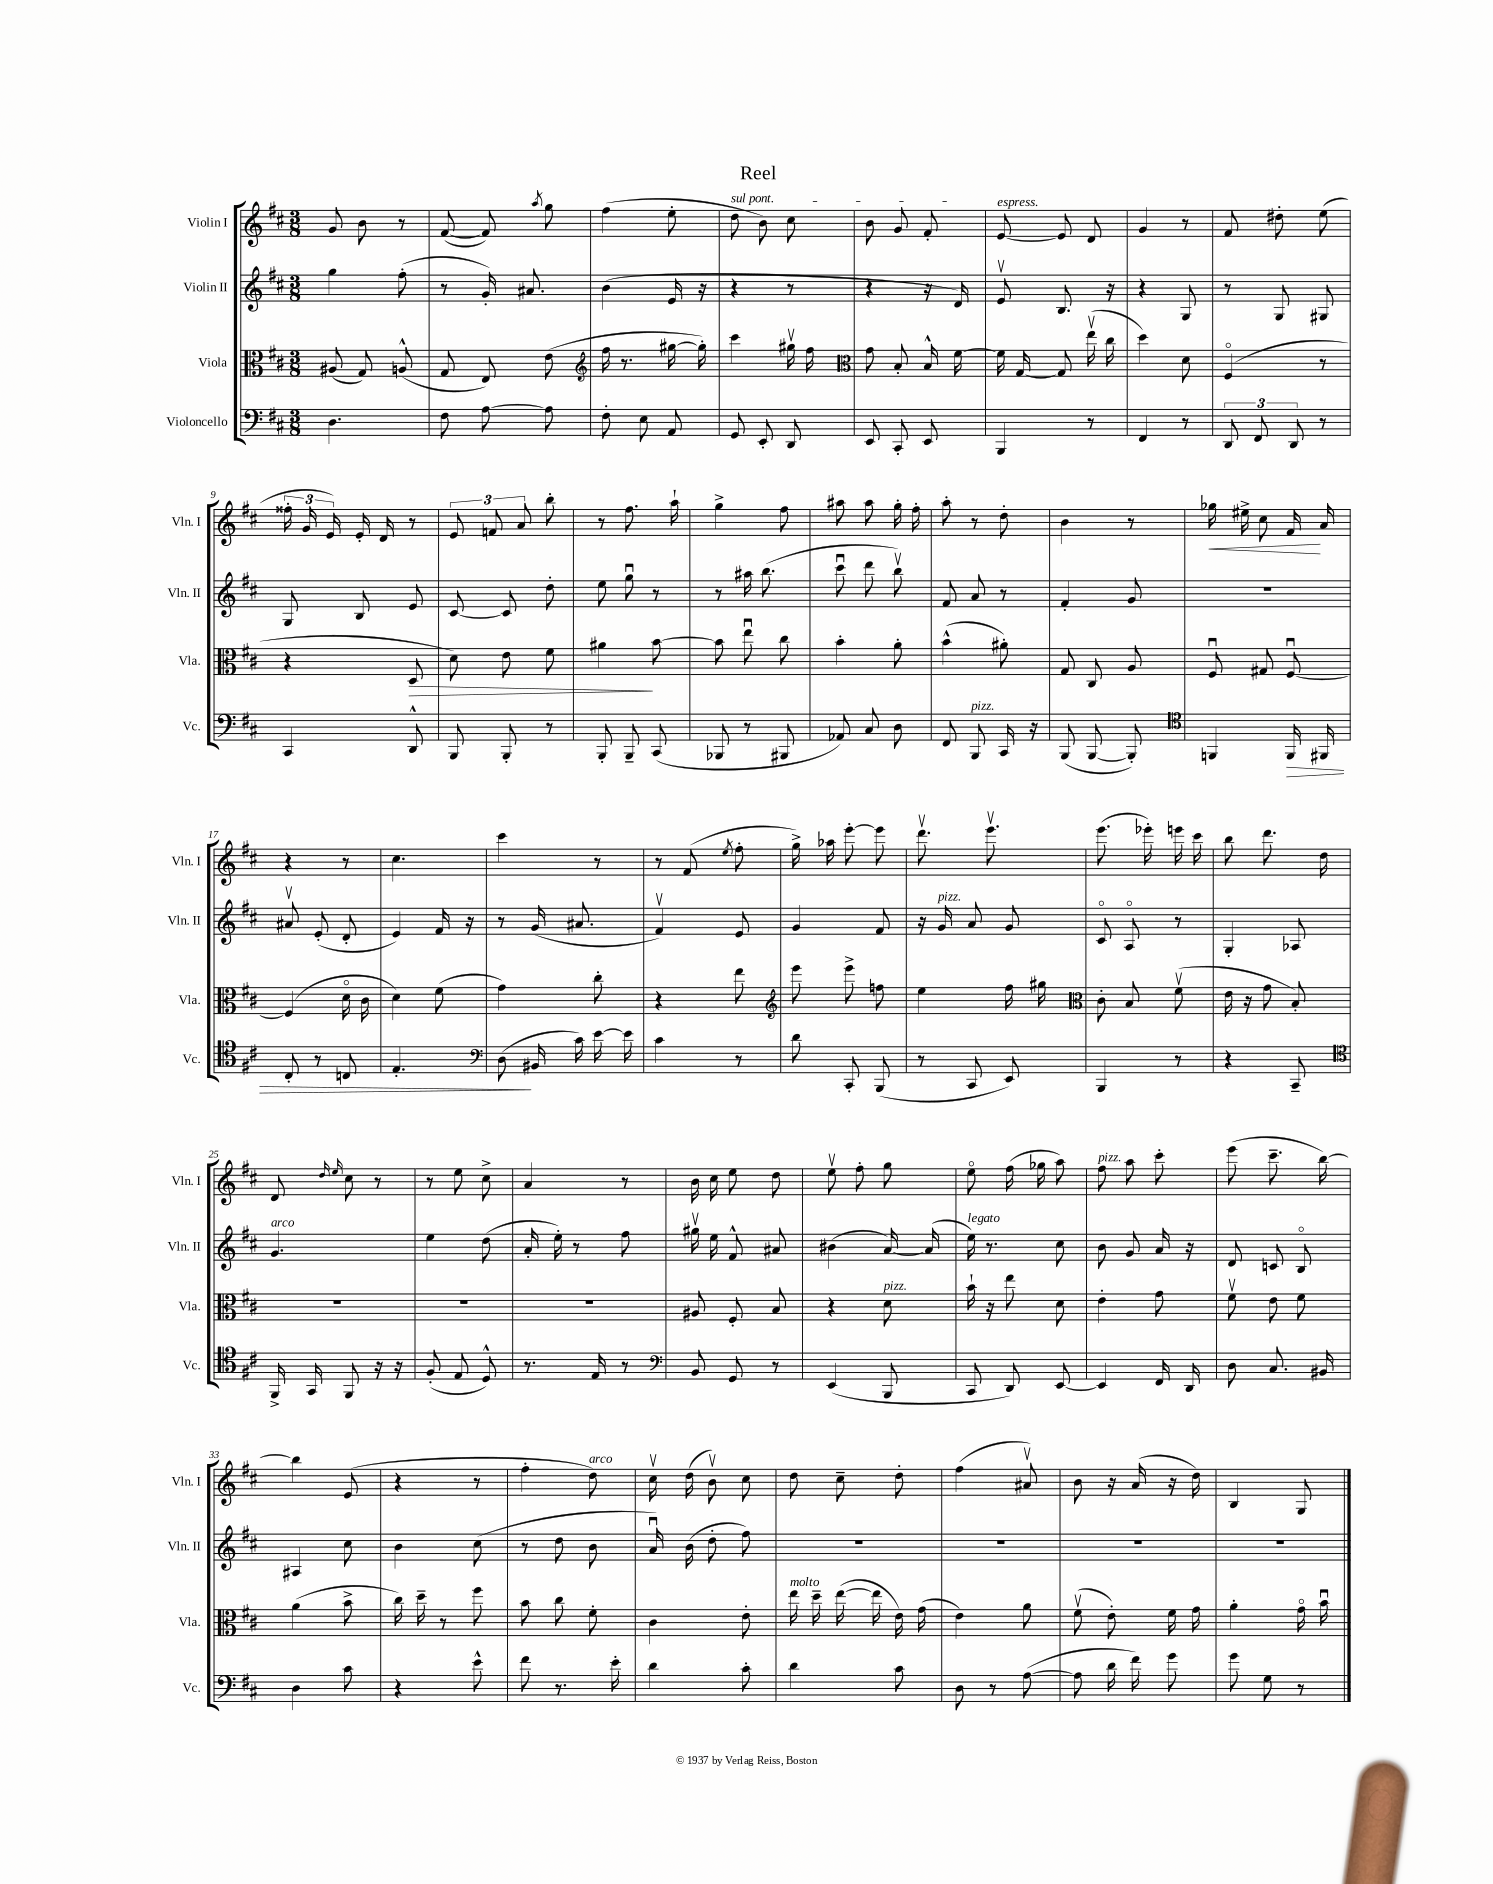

**kern	**kern	**kern	**kern
*staff4	*staff3	*staff2	*staff1
*clefF4	*clefC3	*clefG2	*clefG2
*k[f#c#]	*k[f#c#]	*k[f#c#]	*k[f#c#]
*M3/8	*M3/8	*M3/8	*M3/8
4.D\	(8A#/	4gg\	8g/
.	8G/)	.	8b\
.	(8A^^/	(8ff#'\	8r
=	=	=	=
8F#\	8G/	8r	([8f#/
[8A\	8E/)	16g'/)	8f#/])
.	.	8.a#/	.
.	.	.	8qaa/
8A\]	(8e\	.	8gg\
=	=	=	=
*	*clefG2	*	*
8F#'\	16ff#\	(4b\	(4ff#\
.	8.r	.	.
8E\	.	.	.
8AA/	[16gg#\	16e/	8ee'\
.	16gg#'\])	16r	.
=	=	=	=
8GG/	4ccc#\	4r	8dd\
8EE'/	.	.	8b\)
8DD/	16gg#v\	8r	8cc#\
.	16ff#\	.	.
=	=	=	=
*	*clefC3	*	*
8EE/	8g\	4r	8b\
8CC#'/	8B'/	.	8g/
8EE/	16B^^/	16r	8f#'/
.	[16f#\	16d/)	.
=	=	=	=
4BBB/	16f#\]	8ev/	[8e/
.	[16G/	.	.
.	8G/]	8.B/	8e/]
8r	(16eev\	.	8d/
.	16cc#\	16r	.
=	=	=	=
4FF#/	4dd\)	4r	4g/
8r	8d\	8G/	8r
=	=	=	=
12DD/	(4F#o/	8r	8f#/
12FF#/	.	.	.
.	.	8G/	8dd#'\
12DD/	.	.	.
8r	8r	8G#/	(8ee\
=	=	=	=
4CC#/	4r	8G/	24ff##'\
.	.	.	24g/
.	.	.	24e/)
.	.	8B/	16e'/
.	.	.	16d/
8DD^^/	8D/	8e/	8r
=	=	=	=
8BBB/	8d\)	[8c#/	12e/
.	.	.	12f/
8BBB'/	8e\	8c#/]	.
.	.	.	12a/
8r	8f#\	8dd'\	8bb'\
=	=	=	=
8BBB'/	4a#\	8ee\	8r
8BBB~/	.	8ggu\	8.ff#\
(8CC#/	[8b\	8r	.
.	.	.	16aa`\
=	=	=	=
8BBB-/	8b\]	8r	4gg^\
8r	8eeu\	16aa#\	.
.	.	(8.bb\	.
8BBB#/	8cc#\	.	8ff#\
=	=	=	=
8AA-/)	4b'\	8ccc#u\	8aa#\
8C#/	.	8ddd\	8aa#\
8D\	8a'\	8bbv\)	16gg'\
.	.	.	16ff#'\
=	=	=	=
8FF#/	(4b^^\	8f#/	8aa'\
8BBB/	.	8a/	8r
16CC#/	8a#'\)	8r	8dd'\
16r	.	.	.
=	=	=	=
(8BBB/	8G/	4f#'/	4b\
[8BBB/	8C#/	.	.
8BBB'/])	8A/	8g/	8r
=	=	=	=
*clefC4	*	*	*
4FF/	8F#u/	4.r	16gg-\
.	.	.	16ee#^\
.	8G#/	.	8cc#\
16FF/	[8F#u/	.	16f#/
16FF#/	.	.	16a/
=	=	=	=
8C#'/	(4F#/]	8a#v/	4r
8r	.	(8e'/	.
8C/	16do\	8d'/	8r
.	16c#\	.	.
=	=	=	=
4.E'/	4d\)	4e/)	4.cc#\
.	(8f#\	16f#/	.
.	.	16r	.
=	=	=	=
*clefF4	*	*	*
(8D\	4g\)	8r	4ccc#\
16BB#/	.	(16g/	.
16c#\)	.	8.a#/	.
[16e\	8cc#'\	.	8r
16e\]	.	.	.
=	=	=	=
4c#\	4r	4f#v/)	8r
.	.	.	(8f#/
.	.	.	8qee/
8r	8ee\	8e/	8ff#'\
=	=	=	=
*	*clefG2	*	*
8d\	8eee\	4g/	16gg^\)
.	.	.	16aa-\
8CC#'/	8eee^\	.	[8eee'\
(8BBB/	8ff\	8f#/	8eee\]
=	=	=	=
8r	4ee\	16r	8.dddv\
.	.	16g/	.
8CC#/	.	8a/	.
.	.	.	8.eeev\
8EE/)	16ff#\	8g/	.
.	16gg#\	.	.
=	=	=	=
*	*clefC3	*	*
4BBB/	8c#'\	8c#o/	(8.eee\
.	8B/	8Ao/	.
.	.	.	16eee-'\)
8r	(8f#v\	8r	16eee\
.	.	.	16ccc#\
=	=	=	=
4r	16e\	4G'/	8bb\
.	16r	.	.
.	8g\	.	8.ddd\
8CC#~/	8B'/)	8A-/	.
.	.	.	16dd\
=	=	=	=
*clefC4	*	*	*
16FF#^/	4.r	4.g/	8d/
16GG/	.	.	.
.	.	.	16qqdd/
.	.	.	16qqee/
8FF#/	.	.	8cc#\
16r	.	.	8r
16r	.	.	.
=	=	=	=
(8F#'/	4.r	4ee\	8r
8E/	.	.	8ee\
8D^^/)	.	(8dd\	8cc#^\
=	=	=	=
8.r	4.r	16a'/	4a/
.	.	16ee'\)	.
.	.	8r	.
16E/	.	.	.
8r	.	8ff#\	8r
=	=	=	=
*clefF4	*	*	*
8BB/	8A#/	16gg#v\	16b\
.	.	16ee\	16cc#\
8GG/	8F#'/	8f#^^/	8ee\
8r	8B/	8a#/	8dd\
=	=	=	=
(4EE/	4r	(4b#\	8eev\
.	.	.	8ff#'\
8BBB/	8d\	[16a/)	8gg\
.	.	(16a/]	.
=	=	=	=
8CC#/	16b`\	16ee\)	8eeo\
.	16r	8.r	.
8DD/)	8ee\	.	(16ff#\
.	.	.	16gg-\
[8EE/	8d\	8cc#\	8aa\)
=	=	=	=
4EE/]	4e'\	8b\	8ff#\
.	.	8g/	8aa\
16FF#/	8g\	16a/	8ccc#'\
16DD/	.	16r	.
=	=	=	=
8D\	8f#v\	8d/	(8eee\
8.C#/	8e\	8c/	8.ccc#~\
.	8f#\	8Bo/	.
16BB#/	.	.	[16bb\)
=	=	=	=
4D\	(4a\	4A#/	4bb\]
8c#\	8b^\	8cc#\	(8e/
=	=	=	=
4r	16cc#\)	4b\	4r
.	16dd~\	.	.
.	8r	.	.
8e^^\	8ff#\	(8cc#\	8r
=	=	=	=
8f#\	8b\	8r	4ff#'\
8.r	8cc#\	8dd\	.
.	8f#'\	8b\	8dd\)
16e'\	.	.	.
=	=	=	=
4d\	4c#\	16au/)	16cc#v\
.	.	(16b\	(16dd\
.	.	8dd'\	8bv\)
8c#'\	8e'\	8ff#\)	8cc#\
=	=	=	=
4d\	16ee\	4.r	8dd\
.	16dd~\	.	.
.	([16ee\	.	8cc#~\
.	16ee\]	.	.
8c#\	16e\)	.	8dd'\
.	(16g\	.	.
=	=	=	=
8D\	4e\)	4.r	(4ff#\
8r	.	.	.
([8A\	8a\	.	8a#v/)
=	=	=	=
8A\]	(8f#v\	4.r	8b\
16d\	8e'\)	.	16r
16f#\)	.	.	(16a/
8g\	16f#\	.	16r
.	16g\	.	16dd\)
=	=	=	=
8g\	4a'\	4.r	4B/
8G\	.	.	.
8r	16go\	.	8G/
.	16bu\	.	.
==	==	==	==
*-	*-	*-	*-
